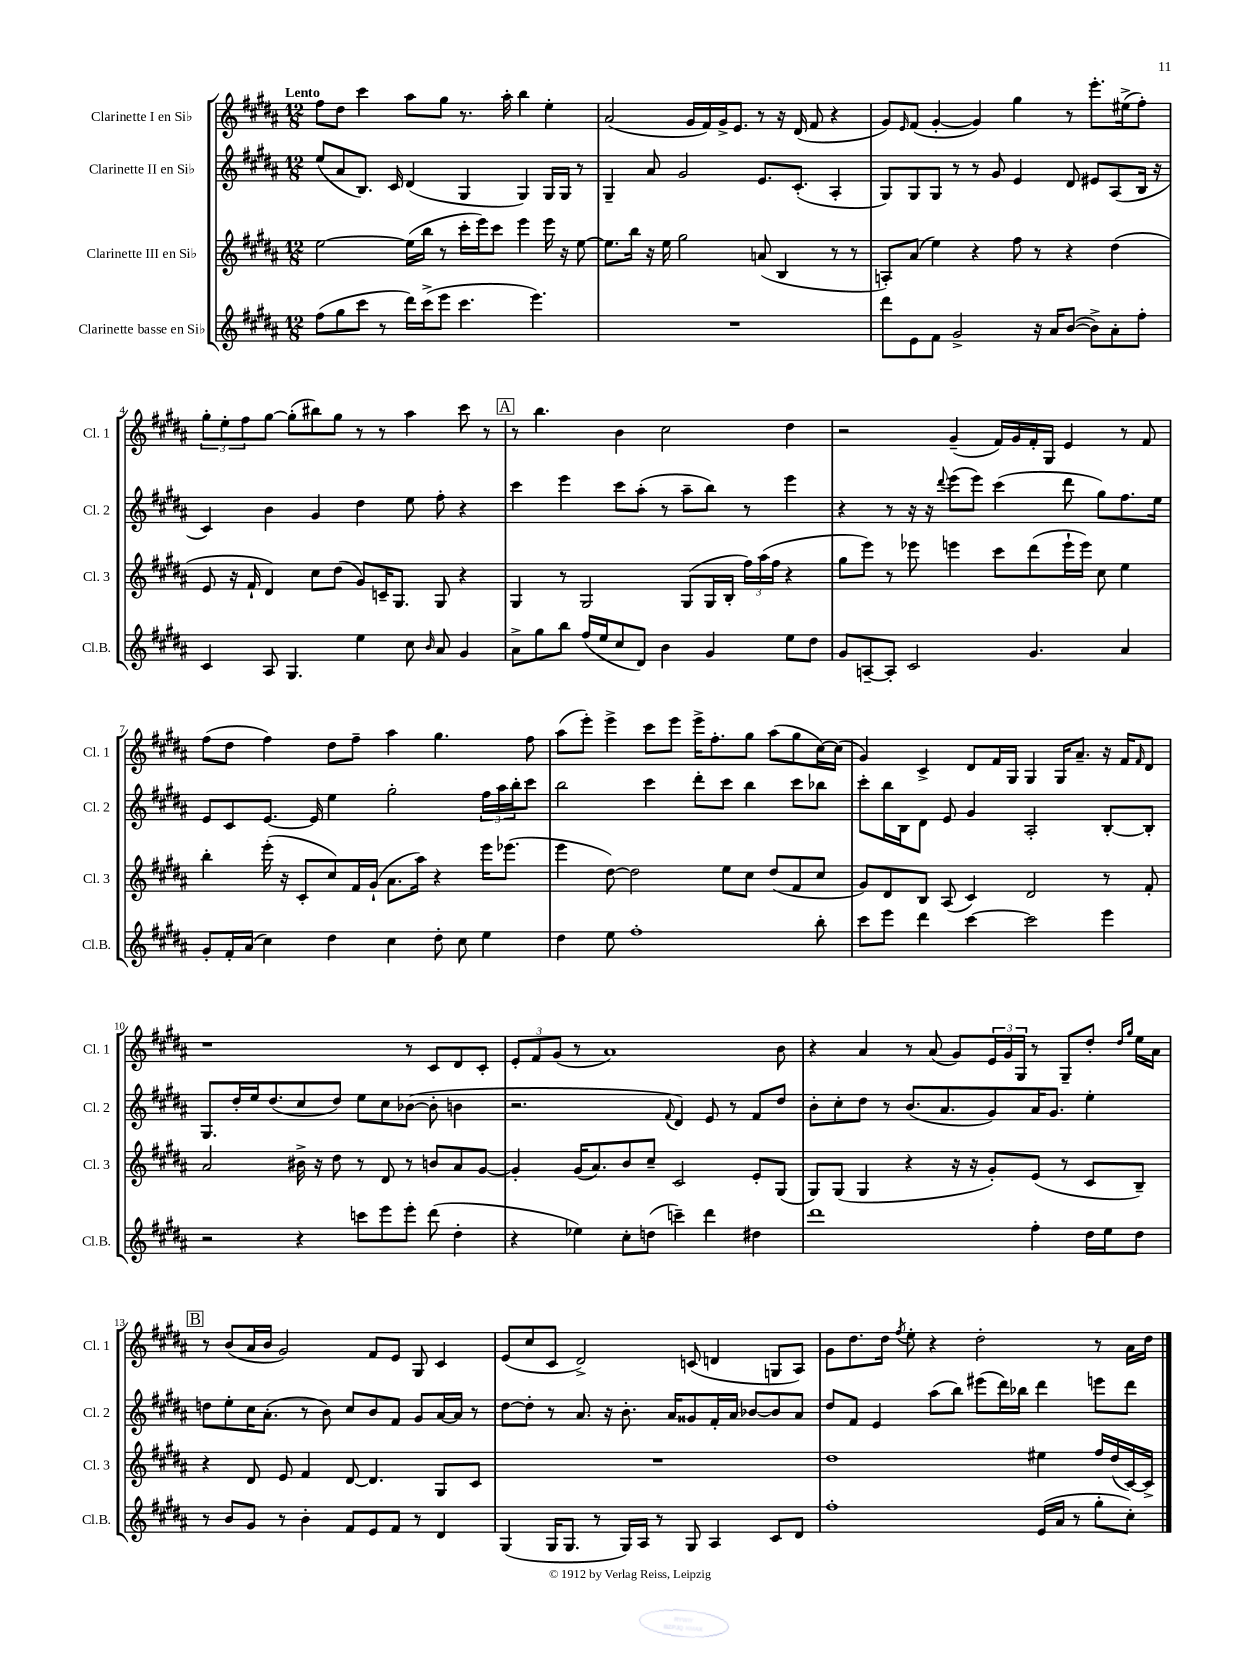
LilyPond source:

<<
\new StaffGroup <<
\new Staff = "s0" \with { instrumentName = "Clarinette I en Sib" shortInstrumentName = "Cl. 1" } {
    \clef treble \key b \major \numericTimeSignature \time 12/8 \tempo "Lento"
    fis''8 dis''8 cis'''4 ais''8 gis''8 r8. ais''16-. b''4 e''4-. |
    ais'2( gis'16 fis'16) gis'16-> e'8. r8 r16 dis'16( fis'8 r4 |
    gis'8) \grace { e'16 } fis'8( gis'4~-. gis'4) gis''4 r8 e'''8.-. eis''16->( fis''8-.) |
    \tuplet 3/2 { gis''8-. e''8-. fis''8 } gis''8~ gis''8-.( bis''8) gis''8 r8 r8 ais''4 cis'''8 r8 |
    \mark \markup { \box "A" } r8 b''4. b'4 cis''2 dis''4 |
    r2 gis'4--( fis'16) gis'16 fis'16-. gis16 e'4 r8 fis'8 |
    fis''8( dis''8 fis''4) dis''8 fis''8-- ais''4 gis''4. fis''8 |
    ais''8( e'''8-.) e'''4-> cis'''8 e'''8 e'''16-> fis''8.-. gis''8 ais''8( gis''8 cis''16~) cis''16( |
    gis'4) cis'4-> dis'8 fis'16 gis16 gis4 gis16 ais'8.-- r16 fis'16 \grace { fis'16 } dis'8 |
    r1 r8 cis'8 dis'8 cis'8-. |
    \tuplet 3/2 { e'8-. fis'8 gis'8( } r8 ais'1) b'8 |
    r4 ais'4 r8 ais'8( gis'8) \tuplet 3/2 { e'16 gis'16 gis16 } r8 gis8-- dis''8-. \grace { dis''16 gis''16 } e''16 ais'16 |
    \mark \markup { \box "B" } r8 b'8( ais'16 b'16 gis'2) fis'8 e'8 gis8 cis'4 |
    e'8( cis''8 cis'8 dis'2->) c'8( d'4 g8 ais8) |
    gis'8 dis''8. dis''16 \acciaccatura { fis''8 } e''8-. r4 dis''2-. r8 ais'16 dis''16 \bar "|." |
}
\new Staff = "s1" \with { instrumentName = "Clarinette II en Sib" shortInstrumentName = "Cl. 2" } {
    \clef treble \key b \major \numericTimeSignature \time 12/8
    e''8( ais'8 b8.) cis'16 dis'4( gis4 gis4) gis16 gis16 r8 |
    gis4-- ais'8 gis'2 e'8. cis'8.-.( ais4-. |
    gis8) gis8 gis8 r8 r8 gis'8 e'4 dis'8 eis'8 ais8( b16 r16 |
    cis'4) b'4 gis'4 dis''4 e''8 fis''8-. r4 |
    \mark \markup { \box "A" } cis'''4 e'''4 cis'''8 ais''8-.( r8 ais''8-- b''8) r8 e'''4 |
    r4 r8 r16 r16 \appoggiatura { dis'''8 } e'''8( e'''8) cis'''4( dis'''8 gis''8) fis''8. e''16 |
    e'8 cis'8 e'8.~ e'16 e''4 gis''2-. \tuplet 3/2 { fis''16 ais''16 b''16-. } cis'''8 |
    b''2 cis'''4 dis'''8-. cis'''8 b''4 cis'''8 bes''8 |
    cis'''8-. b''16 b16 dis'8 e'8 gis'4 ais2-. b8~-. b8-. |
    gis8. dis''16-. e''16 dis''8.( cis''8 dis''8) e''8 cis''8 bes'8~( bes'8-. b'4 |
    r2. \appoggiatura { fis'8 } dis'4) e'8 r8 fis'8 dis''8 |
    b'8-. cis''8-. dis''8 r8 b'8.( ais'8. gis'8) ais'16 gis'8. e''4-. |
    \mark \markup { \box "B" } d''8 e''8-. cis''16 ais'8.-.( r8 b'8) cis''8 b'8 fis'8 gis'8 ais'16~ ais'16 r8 |
    dis''8~ dis''8-. r8 ais'8. r16 b'8.-. ais'16 gisis'8 fis'16-. ais'16 bes'8~ bes'8 ais'8 |
    dis''8 fis'8 e'4 ais''8( b''8) eis'''8( dis'''16) bes''16 dis'''4 e'''8 dis'''8 \bar "|." |
}
\new Staff = "s2" \with { instrumentName = "Clarinette III en Sib" shortInstrumentName = "Cl. 3" } {
    \clef treble \key b \major \numericTimeSignature \time 12/8
    e''2~ e''16( b''16 r8 cis'''16-. e'''16) cis'''8 e'''4 e'''16 r16 e''8~ |
    e''8. b''16 r16 e''16 gis''2 a'8( b4 r8 r8 |
    a8-.) ais'8( e''4) r4 fis''8 r8 r4 dis''4( |
    e'8 r16 fis'16-! dis'4) cis''8 dis''8( gis'8) c'16-- gis8. gis8 r4 |
    \mark \markup { \box "A" } gis4 r8 gis2 gis8( gis16 b16-. \tuplet 3/2 { fis''16) ais''16( fis''16 } r4 |
    gis''8 e'''8) r8 ees'''8 e'''4 cis'''8 dis'''8( e'''16-! e'''16) cis''8 e''4 |
    b''4-. e'''16-.( r16 cis'8-. cis''8) fis'16 gis'16-!( ais'8. ais''16) r4 e'''16 ees'''8.( |
    e'''4 dis''8~) dis''2 e''8 cis''8 dis''8( fis'8 cis''8 |
    gis'8) dis'8 b8 ais8( cis'4) dis'2 r8 fis'8-. |
    ais'2 bis'16-> r16 dis''8 r8 dis'8 r8 b'8 ais'8 gis'8~ |
    gis'4-. gis'16( ais'8.) b'8 cis''8-- cis'2 e'8-. gis8( |
    gis8) gis8( gis4 r4 r16 r16 gis'8-.) e'8( r8 cis'8 b8--) |
    \mark \markup { \box "B" } r4 dis'8 e'8 fis'4 dis'8~ dis'4. gis8 cis'8 |
    R1. |
    dis''1 eis''4 fis''16 dis''16( cis'16~) cis'16-> \bar "|." |
}
\new Staff = "s3" \with { instrumentName = "Clarinette basse en Sib" shortInstrumentName = "Cl.B." } {
    \clef treble \key b \major \numericTimeSignature \time 12/8
    fis''8( gis''8 cis'''8 r8 dis'''16) cis'''16->( e'''8 cis'''4. e'''4.) |
    R1. |
    dis'''8 e'8 fis'8 gis'2-> r16 ais'16 b'8~( b'8->) ais'8-. fis''8-. |
    cis'4 ais8 gis4. e''4 cis''8 \grace { b'16 } ais'8 gis'4 |
    \mark \markup { \box "A" } ais'8-> gis''8 b''8 fis''16( e''16 cis''8 dis'8) b'4 gis'4 e''8 dis''8 |
    gis'8 a8~-- a8-. cis'2 gis'4. ais'4 |
    gis'8-. fis'16-. ais'16( cis''4) dis''4 cis''4 dis''8-. cis''8 e''4 |
    dis''4 e''8 fis''1-. b''8-. |
    cis'''8 e'''8 dis'''4 cis'''4~ cis'''2 e'''4 |
    r2 r4 c'''8 e'''8 e'''8-. dis'''8( dis''4-. |
    r4 ees''4) cis''8-. d''8( c'''4--) dis'''4 dis''4 |
    dis'''1 fis''4-. dis''16 e''16 dis''8 |
    \mark \markup { \box "B" } r8 b'8 gis'8 r8 b'4-. fis'8 e'8 fis'8 r8 dis'4 |
    gis4( gis16 gis8. r8 gis16) ais16 r8 gis8 ais4 cis'8 dis'8 |
    fis''1-. e'16( ais'16 r8 gis''8-. cis''8-.) \bar "|." |
}
>>
>>
